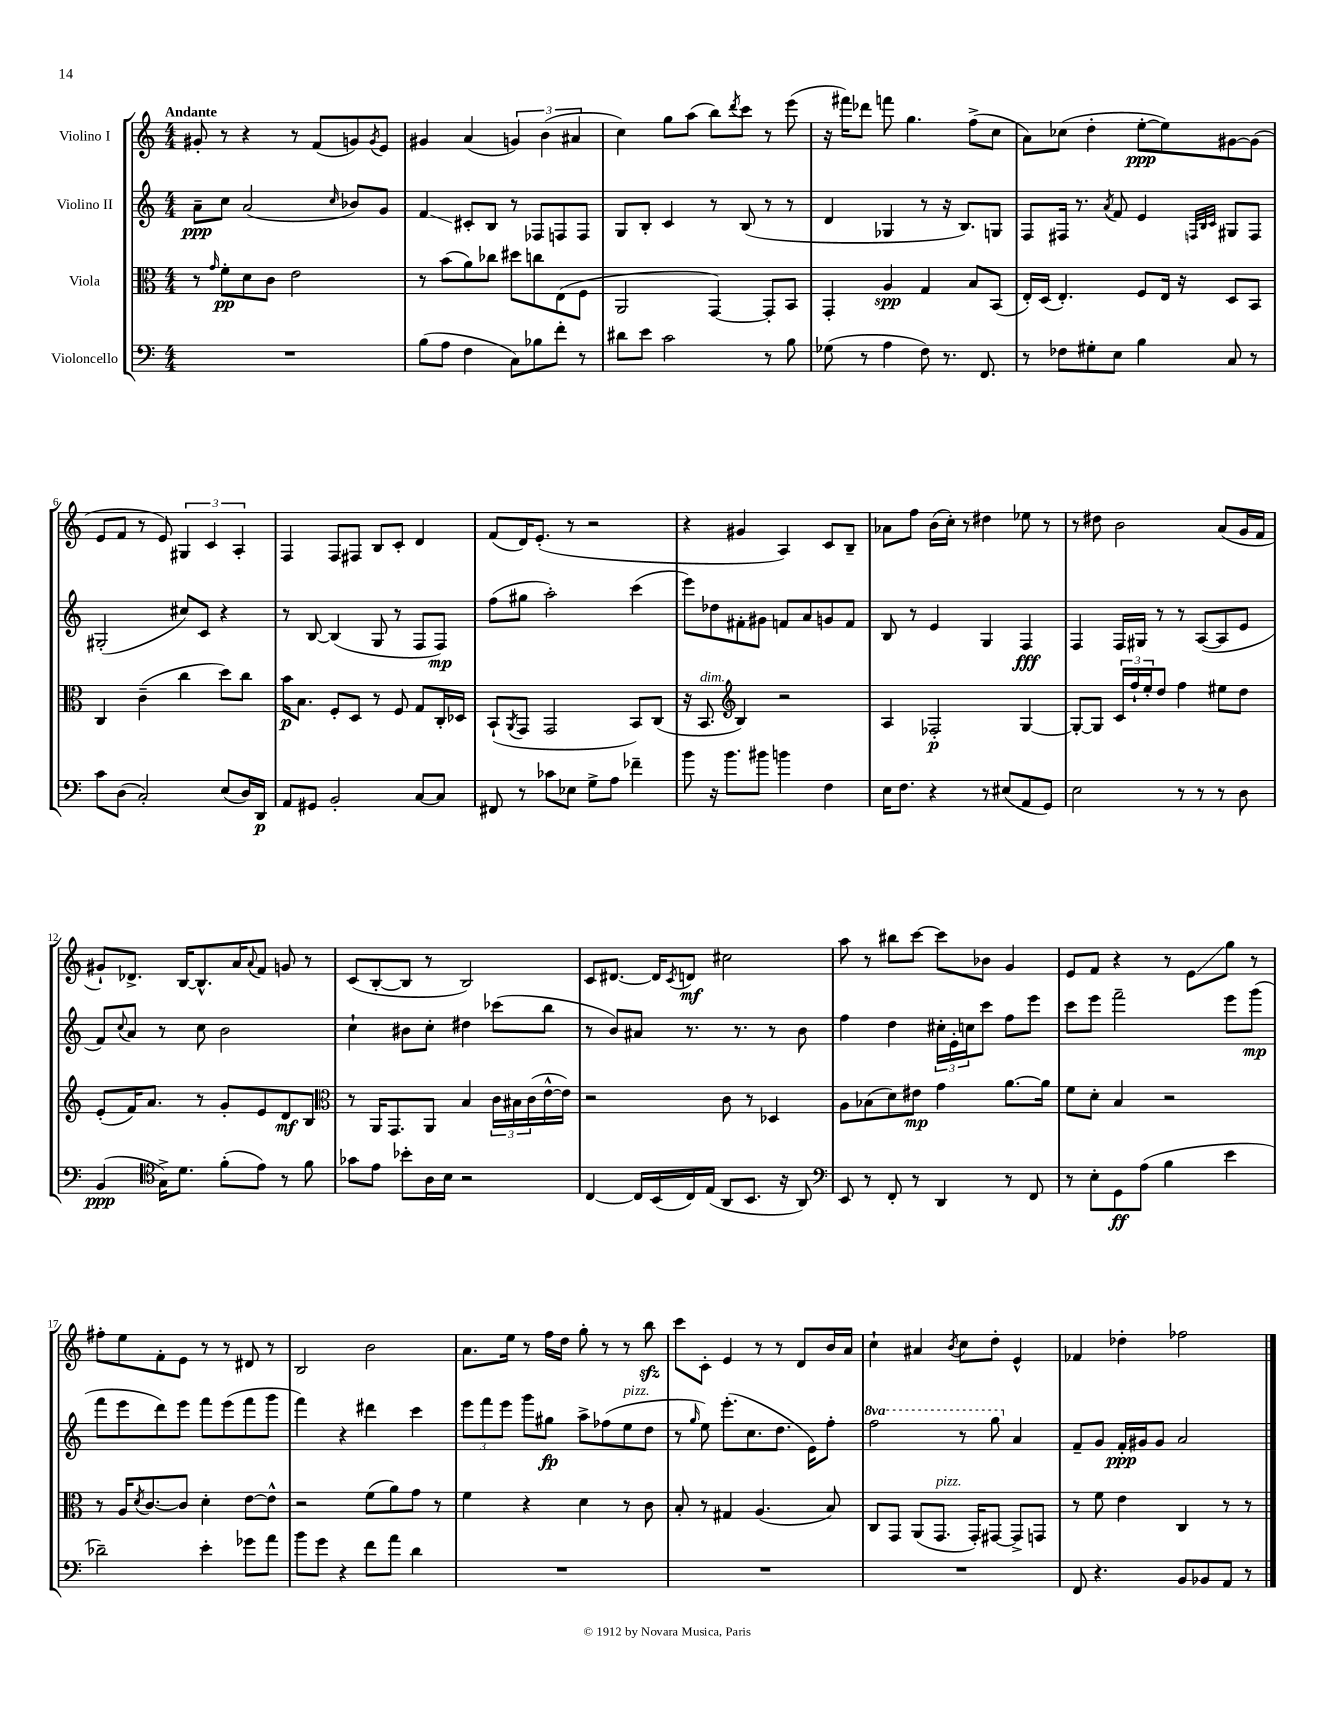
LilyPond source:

<<
\new StaffGroup <<
\new Staff = "s0" \with { instrumentName = "Violino I" } {
    \clef treble \key c \major \numericTimeSignature \time 4/4 \tempo "Andante"
    gis'8-. r8 r4 r8 f'8( g'8) \acciaccatura { g'8 } e'8 |
    gis'4 a'4( \tuplet 3/2 { g'4) b'4( ais'4 } |
    c''4) g''8 a''8( b''8) \acciaccatura { d'''8 } c'''8 r8 e'''8( |
    r16 fis'''16) des'''8 f'''8 g''4. f''8->( c''8 |
    a'8) ces''8( d''4-. e''8~-.\ppp e''8) gis'8~ gis'8( |
    e'8 f'8 r8 e'8) \tuplet 3/2 { gis4 c'4 a4-. } |
    f4 f8 fis8 b8 c'8-. d'4 |
    f'8( d'16) e'8.-.( r8 r2 |
    r4 gis'4 a4) c'8 b8-- |
    aes'8 f''8 b'16( c''16-.) r8 dis''4 ees''8 r8 |
    r8 dis''8 b'2 a'8( g'16 f'16 |
    gis'8-!) des'8.-> b16~ b8.-^ a'16 \appoggiatura { a'8 } f'8 g'8 r8 |
    c'8( b8~-. b8 r8 b2) |
    c'8 dis'8.~ dis'16 \acciaccatura { c'8 } d'8\mf cis''2 |
    a''8 r8 bis''8 c'''8~ c'''8 bes'8 g'4 |
    e'8 f'8 r4 r8 e'8\glissando g''8 r8 |
    fis''8-. e''8 f'8-. e'8 r8 r8 dis'8 r8 |
    b2 b'2 |
    a'8. e''16 r8 f''16 d''16 g''8-. r8 r8 b''8\sfz |
    c'''8 c'8-. e'4 r8 r8 d'8 b'16 a'16 |
    c''4-! ais'4 \acciaccatura { b'8 } c''8 d''8-. e'4-^ |
    fes'4 des''4-. fes''2 \bar "|." |
}
\new Staff = "s1" \with { instrumentName = "Violino II" } {
    \clef treble \key c \major \numericTimeSignature \time 4/4 \set Staff.ottavationMarkups = #ottavation-simple-ordinals
    a'8--\ppp c''8 a'2( \grace { c''16 } bes'8) g'8 |
    f'4\glissando cis'8-. b8 r8 fes8 f8 f8 |
    g8 b8-. c'4 r8 b8( r8 r8 |
    d'4 ges4 r8 r16 b8.) g8 |
    f8 fis16 r8. \acciaccatura { a'8 } f'8 e'4 \grace { f32 b32 c'32 } gis8 f8 |
    gis2-.( cis''8) c'8 r4 |
    r8 b8~ b4( g8 r8 f8 f8\mp) |
    f''8( gis''8 a''2-.) c'''4( |
    e'''8) des''8 fis'8-. gis'8 f'8 a'8 g'8 f'8 |
    b8 r8 e'4 g4 f4\fff |
    f4 f16 gis16 r8 r8 a8~( a8 e'8 |
    f'8) \appoggiatura { c''8 } a'8 r8 c''8 b'2 |
    c''4-! bis'8 c''8-. dis''4 ces'''8( b''8 |
    r8 b'8) ais'8 r8. r8. r8 b'8 |
    f''4 d''4 \tuplet 3/2 { cis''16-. e'16-. c''16 } c'''8 f''8 e'''8 |
    c'''8 e'''8 f'''2-- e'''8 g'''8\mp( |
    f'''8 e'''8 d'''8) e'''8 f'''8 e'''8( f'''8 g'''8 |
    f'''4) r4 dis'''4 c'''4 |
    \tuplet 3/2 { e'''8 f'''8 e'''8 } g'''8 gis''8\fp a''8-> fes''8( e''8^\markup { \italic "pizz." } d''8 |
    r8 \grace { g''16 } e''8) e'''8.-.( c''8. d''8. e'16) f''8-. |
    \ottava #1 f'''2 r8 g'''8 \ottava #0 a'4 |
    f'8-- g'8 f'16-.\ppp gis'16 gis'8 a'2 \bar "|." |
}
\new Staff = "s2" \with { instrumentName = "Viola" } {
    \clef alto \key c \major \numericTimeSignature \time 4/4
    r8 \grace { g'16 } f'8-.\pp d'8 c'8 e'2 |
    r8 b'8( a'8) ces''8 dis''8 c''8 e8( f8 |
    a,2 g,4~) g,8-. b,8 |
    g,4-. a4\spp g4 b8 b,8( |
    e16-.) d16( e4.-.) f8 e16 r16 d8 b,8 |
    c4 c'4--( c''4 d''8) c''8 |
    b'16\p b8. f8-. d8 r8 f8 g8 c16-. des16 |
    b,8-!( \acciaccatura { a,8 } g,8 g,2 b,8) c8( |
    r16 b,8.^\markup { \italic "dim." } \clef treble b4) r2 |
    a4 fes2-.\p g4~ |
    g8~-. g8 \tuplet 3/2 { c'16 f''16-! e''16-. } d''8 f''4 eis''8 d''8 |
    e'8-.( f'16) a'8. r8 g'8-. e'8 d'8\mf b8 |
    \clef alto r8 a,16 g,8. a,8 b4 \tuplet 3/2 { c'16 bis16 c'16( } e'16~-^ e'16) |
    r2 c'8 r8 des4 |
    a8 bes8( d'8) eis'8\mp g'4 a'8.~ a'16 |
    f'8 d'8-. b4 r2 |
    r8 a16 \acciaccatura { d'8 } c'8.~ c'8 d'4-. e'8~ e'8-^ |
    r2 f'8( a'8) g'8 r8 |
    f'4 r4 d'4 r8 c'8 |
    b8-. r8 gis4 a4.( b8) |
    c8 g,8 a,8( g,8.^\markup { \italic "pizz." } g,16-.) gis,8~ gis,8-> g,8 |
    r8 f'8 e'4 c4 r8 r8 \bar "|." |
}
\new Staff = "s3" \with { instrumentName = "Violoncello" } {
    \clef bass \key c \major \numericTimeSignature \time 4/4
    R1 |
    b8( a8 f4 c8) bes8 f'8-. r8 |
    dis'8 e'8 c'2 r8 b8 |
    ges8( r8 a4 f8) r8. f,8. |
    r8 fes8 gis8-. e8 b4 c8 r8 |
    c'8 d8( c2-.) e8( d16) d,16\p |
    a,8 gis,8 b,2-. c8~ c8 |
    fis,8 r8 ces'8 ees8 g8-> a8 fes'4-- |
    b'8 r16 b'8. bis'8 b'4 f4 |
    e16 f8. r4 r8 eis8( a,8 g,8) |
    e2 r8 r8 r8 d8 |
    b,4\ppp( \clef tenor g16->) d'8. f'8-.( e'8) r8 f'8 |
    ges'8 e'8 bes'8-. a16 b16 r2 |
    c4~ c16 b,16( c16) e16( a,8 b,8. r16 a,8) |
    \clef bass e,8 r8 f,8-. r8 d,4 r8 f,8 |
    r8 e8-. g,8\ff a8( b4 e'4 |
    des'2--) e'4-. ges'8 a'8 |
    b'8 g'8 r4 f'8 a'8 d'4 |
    R1 |
    R1 |
    R1 |
    f,8 r4. b,8 bes,8 a,8 r8 \bar "|." |
}
>>
>>
